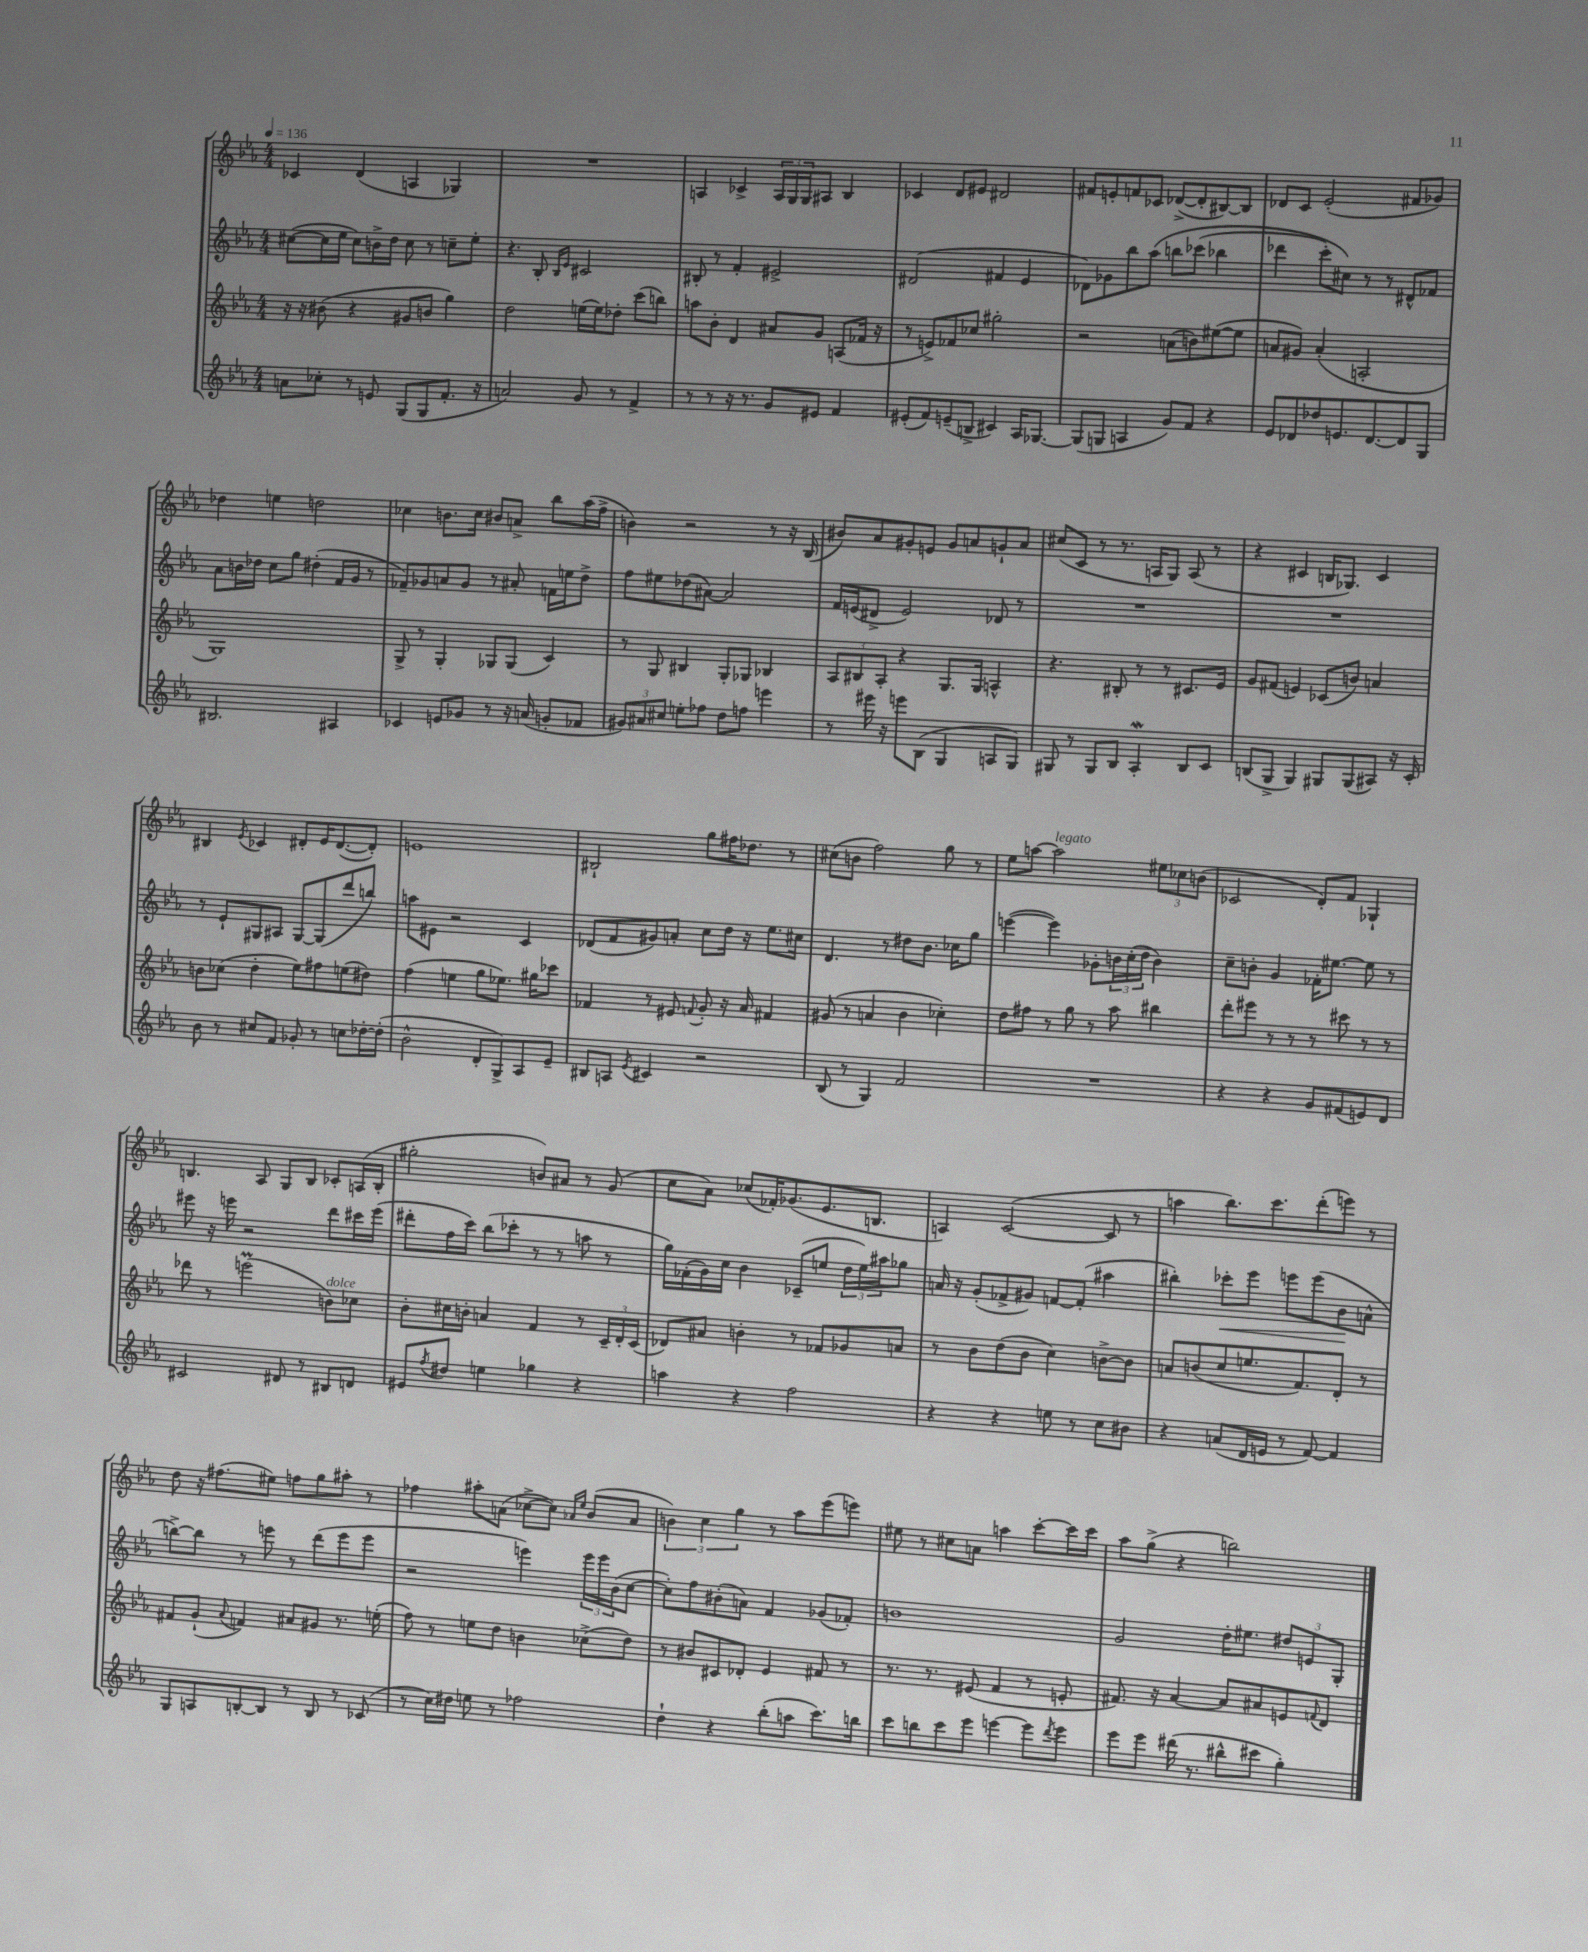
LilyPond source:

<<
\new StaffGroup <<
\new Staff = "s0" {
    \clef treble \key ees \major \numericTimeSignature \time 4/4 \tempo 4 = 136
    ces'4 d'4( a4 ges4) |
    R1 |
    a4 ces'4-> \tuplet 3/2 { a16 g16 g16 } ais8 bes4 |
    ces'4 d'8 eis'8 dis'2 |
    fis'8 e'8-. f'8 ces'8 des'8~->( des'8-. bis8~) bis8 |
    des'8 c'8 ees'2-.( fis'8 ges'8) |
    des''4 e''4 d''2 |
    ces''4 b'8. ces''16 bis'8 a'8-> bes''8 aes''16( f''16-> |
    b'4) r2 r8 r16 bes16( |
    bis'8) aes'8 gis'8-. e'8 gis'8 a'8 g'8-! a'8 |
    cis''8( c'8 r8 r8. a16 g8) a8( r8 |
    r4 cis'4 b16 ges8.) cis'4 |
    bis4 \acciaccatura { ees'8 } ces'4 dis'8-. ees'16 dis'8.~( dis'8-.) |
    e'1 |
    bis2-! g''8 fis''16 des''8. r8 |
    cis''8( b'8 f''2) g''8 r8 |
    ees''8 a''8~ a''2^\markup { \italic "legato" } \tuplet 3/2 { eis''8 ces''8 b'8( } |
    ces'2 d'8-.) f'8 ges4-! |
    b4. aes8 g8 b8 ces'8-. a16( b16-. |
    gis''2-. b'8) ais'8 r8 g'8( |
    c''8 aes'8) ces''8( fes'16-.) ges'8.( ees'8. b8. |
    a4) c'2~( c'8 r8 |
    a''4 bes''8.) c'''8. d'''8-.( e'''8) r8 |
    d''8 r16 fis''8.( eis''8) f''8 g''8 ais''8-. r8 |
    fes''4 ais''8-. a'8( ces''8~-> ces''8) \grace { aes'16 ees''16 } bes'8( aes'8 |
    \tuplet 3/2 { b'4) c''4 g''4 } r8 aes''8 ees'''8( e'''8) |
    eis''8 r8 cis''8 a'8 a''4 c'''8~-. c'''16 c'''16 |
    aes''8 g''8->( r4 b''2) \bar "|." |
}
\new Staff = "s1" {
    \clef treble \key ees \major \numericTimeSignature \time 4/4
    cis''8~( cis''16 ees''16 cis''8) b'16-> d''16 cis''8 r8 c''8-- ees''8-. |
    r4. bes8-. \grace { bes16 ees'16 } cis'2 |
    bis8-. r8 f'4-. eis'2-> |
    dis'2( fis'4 ees'4 |
    des'8) ges'8 bes''8 aes''8\( b''8 ces'''8( bes''4 |
    des'''4 c'''8-.) cis''8\) r8 r8 dis'8-^ fes'8 |
    aes'8 b'16 des''16 c''8 g''8 dis''4-.( f'16 g'16 r8 |
    fes'8--) ges'8 a'8 ges'8 r8 ais'8-. f'16 e''16 d''8-> |
    f''8 eis''8 des''8( ais'8~) ais'2 |
    f'16 e'16( dis'8-> e'2) des'8 r8 |
    R1 |
    R1 |
    r8 ees'8-! gis8 ais8 gis8~ gis8( d'''8 b''8) |
    a''8 eis'8 r2 c'4 |
    des'8( f'8 gis'8) a'8-. c''8 d''16 r16 ees''8. cis''16 |
    d'4. r8 dis''8 bes'8. ces''16 g''8 |
    e'''4~( e'''4) ges'8-. \tuplet 3/2 { b'16 c''16-.( d''16 } b'4) |
    c''8-- b'8-. g'4 fes'16-. eis''8.~ eis''8 r8 |
    eis'''8 r16 e'''16 r2 d'''8 cis'''16 e'''16( |
    dis'''8-. f''16 c'''16) bes''8( ces'''8-. r8 r8 a''8 r8 |
    g''16) fes'16-.( g'16) c''16 bes'4 ces'8--( e''8 \tuplet 3/2 { d''16 e''16) ais''16 } ges''8 |
    a'16 r16 g'8-.( fes'8-> gis'8) f'8~ f'8-.( ais''4 |
    bis''4-.) ces'''8-.\< ees'''8 e'''8 e'''8( bes'8\! a'8-^ |
    b''8~->) b''8 r8 e'''8 r8 d'''8( e'''8 e'''8 |
    r2 e'''4) \tuplet 3/2 { e'''16 e'''16 bes'16( } c''8~ |
    c''8-.) f''8 bis'8-.( a'8) f'4 ges'8( fes'8-.) |
    b'1 |
    g'2 d''16-. eis''8. \tuplet 3/2 { dis''8 e'8 g8-. } \bar "|." |
}
\new Staff = "s2" {
    \clef treble \key ees \major \numericTimeSignature \time 4/4
    r16 r16 bis'8( r4 gis'8 b'8 g''4) |
    d''2 e''16( e''16) des''8-. c'''8( b''8) |
    a''8 bes'8-. d'4 ais'8 g'8 a8( fes'16 r16 |
    r8 e'8->) fes'8 ces''8 gis''2-. |
    r2 a'8( b'8) eis''8~( eis''8 |
    a'8 gis'8) a'4-.( a2-. |
    g1) |
    g8-> r8 g4-. ges8 ges8( c'4) |
    r8 g8 bis4 g8-. ges8 bes4 |
    \tuplet 3/2 { aes8 bis8 aes8-. } r4 g8. g16 a4-^ |
    r4. bis8-. r8 r8 cis'8. ees'16 |
    g'8 fis'8( e'4) ces'8( b'8) a'4 |
    b'8 ces''8( d''4-. ees''8) fis''8 e''8( dis''8) |
    f''4( e''4 g''8 ees''8.) gis''16 ces'''8 |
    fes'4 r8 eis'8 \appoggiatura { f'8 } g'8-. r16 aes'16 fis'4 |
    gis'8( r8 a'4 bes'4 ces''4-.) |
    d''8 fis''8 r8 g''8 r8 aes''8 bis''4 |
    d'''8-. eis'''8 r8 r8 r8 cis'''8 r8 r8 |
    des'''8 r8 e'''2\prall( b'8^\markup { \italic "dolce" }) ces''8 |
    bes'8-. cis''16 b'16-. a'4 f'4 r8 \tuplet 3/2 { c'16-- d'16-. c'16( } |
    des'8) ais'8 b'4-. r8 fes'8 ges'8 a'8 |
    r8 bes'8 d''8( bes'8 c''4) b'8~-> b'8 |
    a'8 b'8( c''8 e''8. f'8.) d'8-. r8 |
    fis'8 g'8-!( \appoggiatura { aes'8 } f'4) ais'8 gis'8 r8. e''16-.( |
    f''8) r8 e''8 d''8 b'4 ces''8->( d''8) |
    r8 bis'8 cis'8 des'8-. ees'4 fis'8 r8 |
    r8. r8. eis'8( f'4 r8 e'8-. |
    fis'8.) r16 aes'4~ aes'8 ais'8 e'8 \appoggiatura { f'8 } d'8 \bar "|." |
}
\new Staff = "s3" {
    \clef treble \key ees \major \numericTimeSignature \time 4/4
    a'8 ces''8-. r8 e'8 g8( g8 f'8.-. r16 |
    a'2) g'8 r8 f'4-> |
    r8 r8 r16 r8. g'8 eis'8 f'4 |
    eis'8-.( f'8) e'8--( b8-> cis'4) aes16 ges8.~ |
    ges8( g8 a4 g'8) f'8 r4 |
    ees'8 des'8 des''8 e'8. des'8.~ des'8 g8 |
    bis2. ais4 |
    ces'4 e'8 ges'8 r8 r16 a'16( g'8-. fes'8 |
    \tuplet 3/2 { gis'8) ais'8 cis''8 } e''8-. fes''8 d''8 f''8 e'''4 |
    r8 eis'''16 r16 e'''8 bes8( g4 a8 g8) |
    gis8 r8 gis8 bes8 aes4-.\mordent bes8 c'8 |
    b8( g8-> g4) gis8 gis8( ais8) r16 c'16-. |
    bes'8 r8 cis''8 f'8 ges'8-. r8 c''8 des''16~-. des''16-.( |
    bes'2-^ d'8-. g8->) aes8 ees'8-- |
    bis8 a8 \acciaccatura { ees'8 } cis'4 r2 |
    bes8( r8 g4) f'2 |
    R1 |
    r4 r4 g'8 fis'8( e'8) d'8 |
    cis'2 dis'8 r8 bis8 d'8 |
    eis'8 \acciaccatura { f''8 } dis''8 e''4 ges''4 r4 |
    a''4 r4 f''2 |
    r4 r4 e''8 r8 c''8 bis'8 |
    r4 a'8( d'16 e'16 r8 f'8~) f'4 |
    g8 a8 b8~-. b8 r8 b8 r8 ces'8( |
    r8 c''16) dis''16 e''8 r8 fes''2 |
    d''4-! r4 bes''8-.( a''8 c'''8.) b''16 |
    c'''8 b''8 c'''8 ees'''8 e'''4~ e'''8 \acciaccatura { d'''8 } e'''8 |
    ees'''8 ees'''8 dis'''16( r8. bis''8-^ cis'''8 g''4-.) \bar "|." |
}
>>
>>
\layout { \context { \Score \remove "Bar_number_engraver" } }
